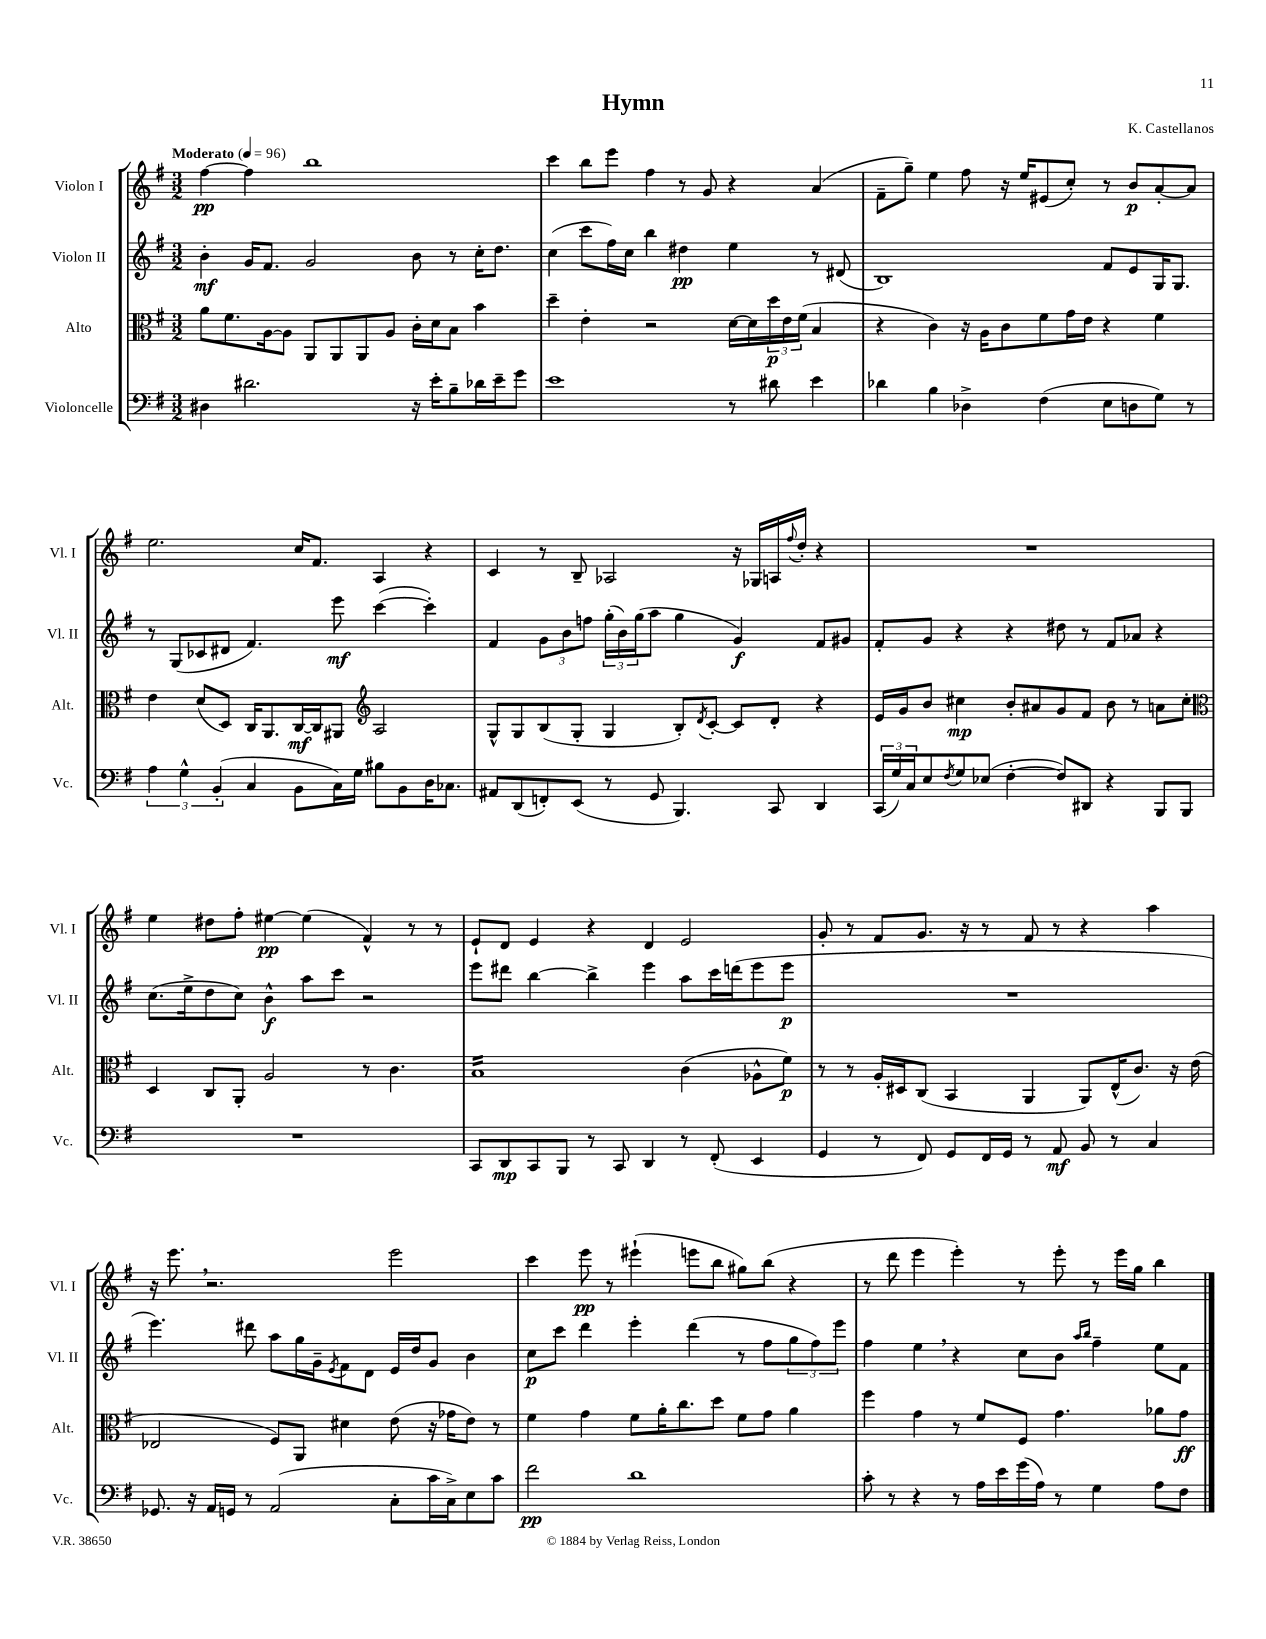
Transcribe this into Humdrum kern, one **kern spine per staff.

**kern	**kern	**kern	**kern
*staff4	*staff3	*staff2	*staff1
*clefF4	*clefC3	*clefG2	*clefG2
*k[f#]	*k[f#]	*k[f#]	*k[f#]
*M3/2	*M3/2	*M3/2	*M3/2
*MM96	*MM96	*MM96	*MM96
4D#	8a	4b'	[4ff#
.	8.f#	.	.
2.d#	.	16g	4ff#]
.	[16A	8.f#	.
.	8A]	.	.
.	8AA	2g	1bb
.	8AA	.	.
.	8AA	.	.
.	8A	.	.
16r	16c'	8b	.
16e'	16d	.	.
8B~	8B	8r	.
16d-	4b	16cc'	.
16e~	.	8.dd	.
8g	.	.	.
=	=	=	=
1e	4dd~	(4cc	4ccc
.	4e'	8ccc	8bb
.	.	16ff#)	8eee
.	.	16cc	.
.	2r	4bb	4ff#
.	.	4dd#	8r
.	.	.	8g
8r	[16d	4ee	4r
.	16d]	.	.
8d#	24dd	.	.
.	24e	.	.
.	(24f#	.	.
4e	4B	8r	(4a
.	.	(8d#	.
=	=	=	=
4d-	4r	1B)	8f#~
.	.	.	8gg~)
4B	4c)	.	4ee
4D-^	16r	.	8ff#
.	16A	.	.
.	8c	.	16r
.	.	.	16ee
(4F#	8f#	.	(8e#
.	16g	.	8cc')
.	16e	.	.
8E	4r	8f#	8r
8D	.	8e	8b
8G)	4f#	16G	[8a'
.	.	8.G	.
8r	.	.	8a]
=	=	=	=
6A	4e	8r	2.ee
.	.	(8G	.
6G^^	.	.	.
.	(8d	8c-	.
(6BB'	.	.	.
.	8D)	8d#	.
4C	16C	4.f#)	.
.	8.AA	.	.
8BB	[16C	.	16cc
.	16C]	.	8.f#
16C)	8AA#	8eee	.
16G	.	.	.
*	*clefG2	*	*
8B#	2A	([4ccc	4A
8BB	.	.	.
16D	.	4ccc'])	4r
8.C-	.	.	.
=	=	=	=
8AA#	8G^^	4f#	4c
(8DD	8G	.	.
8FF')	(8B	12g	8r
.	.	12b	.
(8EE	8G'	.	8B~
.	.	12ff	.
8r	4G	(24gg'	2A-
.	.	24b)	.
.	.	(24gg	.
8GG	.	8aa	.
4.BBB)	8B')	4gg	.
.	8qd	.	.
.	[8c'	.	.
.	8c]	4g)	16r
.	.	.	16G-
8CC	8d'	.	16A
.	.	.	8qqff#
.	.	.	16dd'
4DD	4r	8f#	4r
.	.	8g#	.
=	=	=	=
(24CC	16e	8f#'	1.r
24G)	.	.	.
.	16g	.	.
24C	.	.	.
8E	8b	8g	.
8qF#	.	.	.
8G	4cc#	4r	.
(8E-	.	.	.
[4F#'	8b'	4r	.
.	8a#	.	.
8F#])	8g	8dd#	.
8DD#	8f#	8r	.
4r	8b	8f#	.
.	8r	8a-	.
8BBB	8a	4r	.
8BBB	8cc#'	.	.
=	=	=	=
*	*clefC3	*	*
1.r	4D	(8.cc	4ee
.	.	16ee^	.
.	8C	8dd	8dd#
.	8AA'	8cc)	8ff#'
.	2A	4b^^	[4ee#
.	.	8aa	(4ee#]
.	.	8ccc	.
.	8r	2r	4f#^^)
.	4.c	.	.
.	.	.	8r
.	.	.	8r
=	=	=	=
8CC	1B	8eee	8e`
8DD	.	8ddd#	8d
8CC	.	[4bb	4e
8BBB	.	.	.
8r	.	4bb^]	4r
8CC	.	.	.
4DD	.	4eee	4d
8r	(4c	8aa	2e
(8FF#'	.	16ccc	.
.	.	(16ddd	.
4EE	8A-^^	8eee	.
.	8f#)	8eee	.
=	=	=	=
4GG	8r	1.r	8g'
.	8r	.	8r
8r	16A'	.	8f#
.	16D#	.	.
8FF#)	(8C	.	8.g
8GG	4BB	.	.
.	.	.	16r
16FF#	.	.	8r
16GG	.	.	.
8r	4AA	.	8f#
8AA	.	.	8r
8BB	8AA)	.	4r
8r	(16E^^	.	.
.	8.c)	.	.
4C	.	.	4aa
.	16r	.	.
.	(16e	.	.
=	=	=	=
8.GG-	2E-	4.eee)	16r
.	.	.	8.eee
16r	.	.	.
16AA	.	.	2.r
16GG	.	.	.
8r	.	8ddd#	.
(2AA	8F#)	8aa	.
.	8AA	16gg	.
.	.	16g~	.
.	.	8qe	.
.	4d#	8f#	.
.	.	8d	.
8C'	(8e	16e	2eee
.	.	16dd	.
16c	16r	8g	.
16C^)	16g-	.	.
8E	8e)	4b	.
8c	8r	.	.
=	=	=	=
2f#	4f#	8cc	4ccc
.	.	8ccc	.
.	4g	4ddd	8eee
.	.	.	8r
1d	8f#	4eee'	(4eee#`
.	16a'	.	.
.	8.cc	.	.
.	.	(4ddd	8eee
.	8dd	.	8bb
.	8f#	8r	8gg#)
.	8g	8ff#	(8bb
.	4a	12gg	4r
.	.	12ff#)	.
.	.	12eee	.
=	=	=	=
8c'	4ff#	4ff#	8r
8r	.	.	8ddd
4r	4g	4ee	4eee
8r	8r	4r	4eee')
16A	8f#	.	.
16e	.	.	.
(16g	8F#	8cc	8r
16A)	.	.	.
8r	4.g	8b	8eee'
.	.	16qqaa	.
.	.	16qqbb	.
4G	.	4ff#~	8r
.	.	.	16eee
.	.	.	16gg
8A	8a-	8ee	4bb
8F#	8g	8f#	.
==	==	==	==
*-	*-	*-	*-
